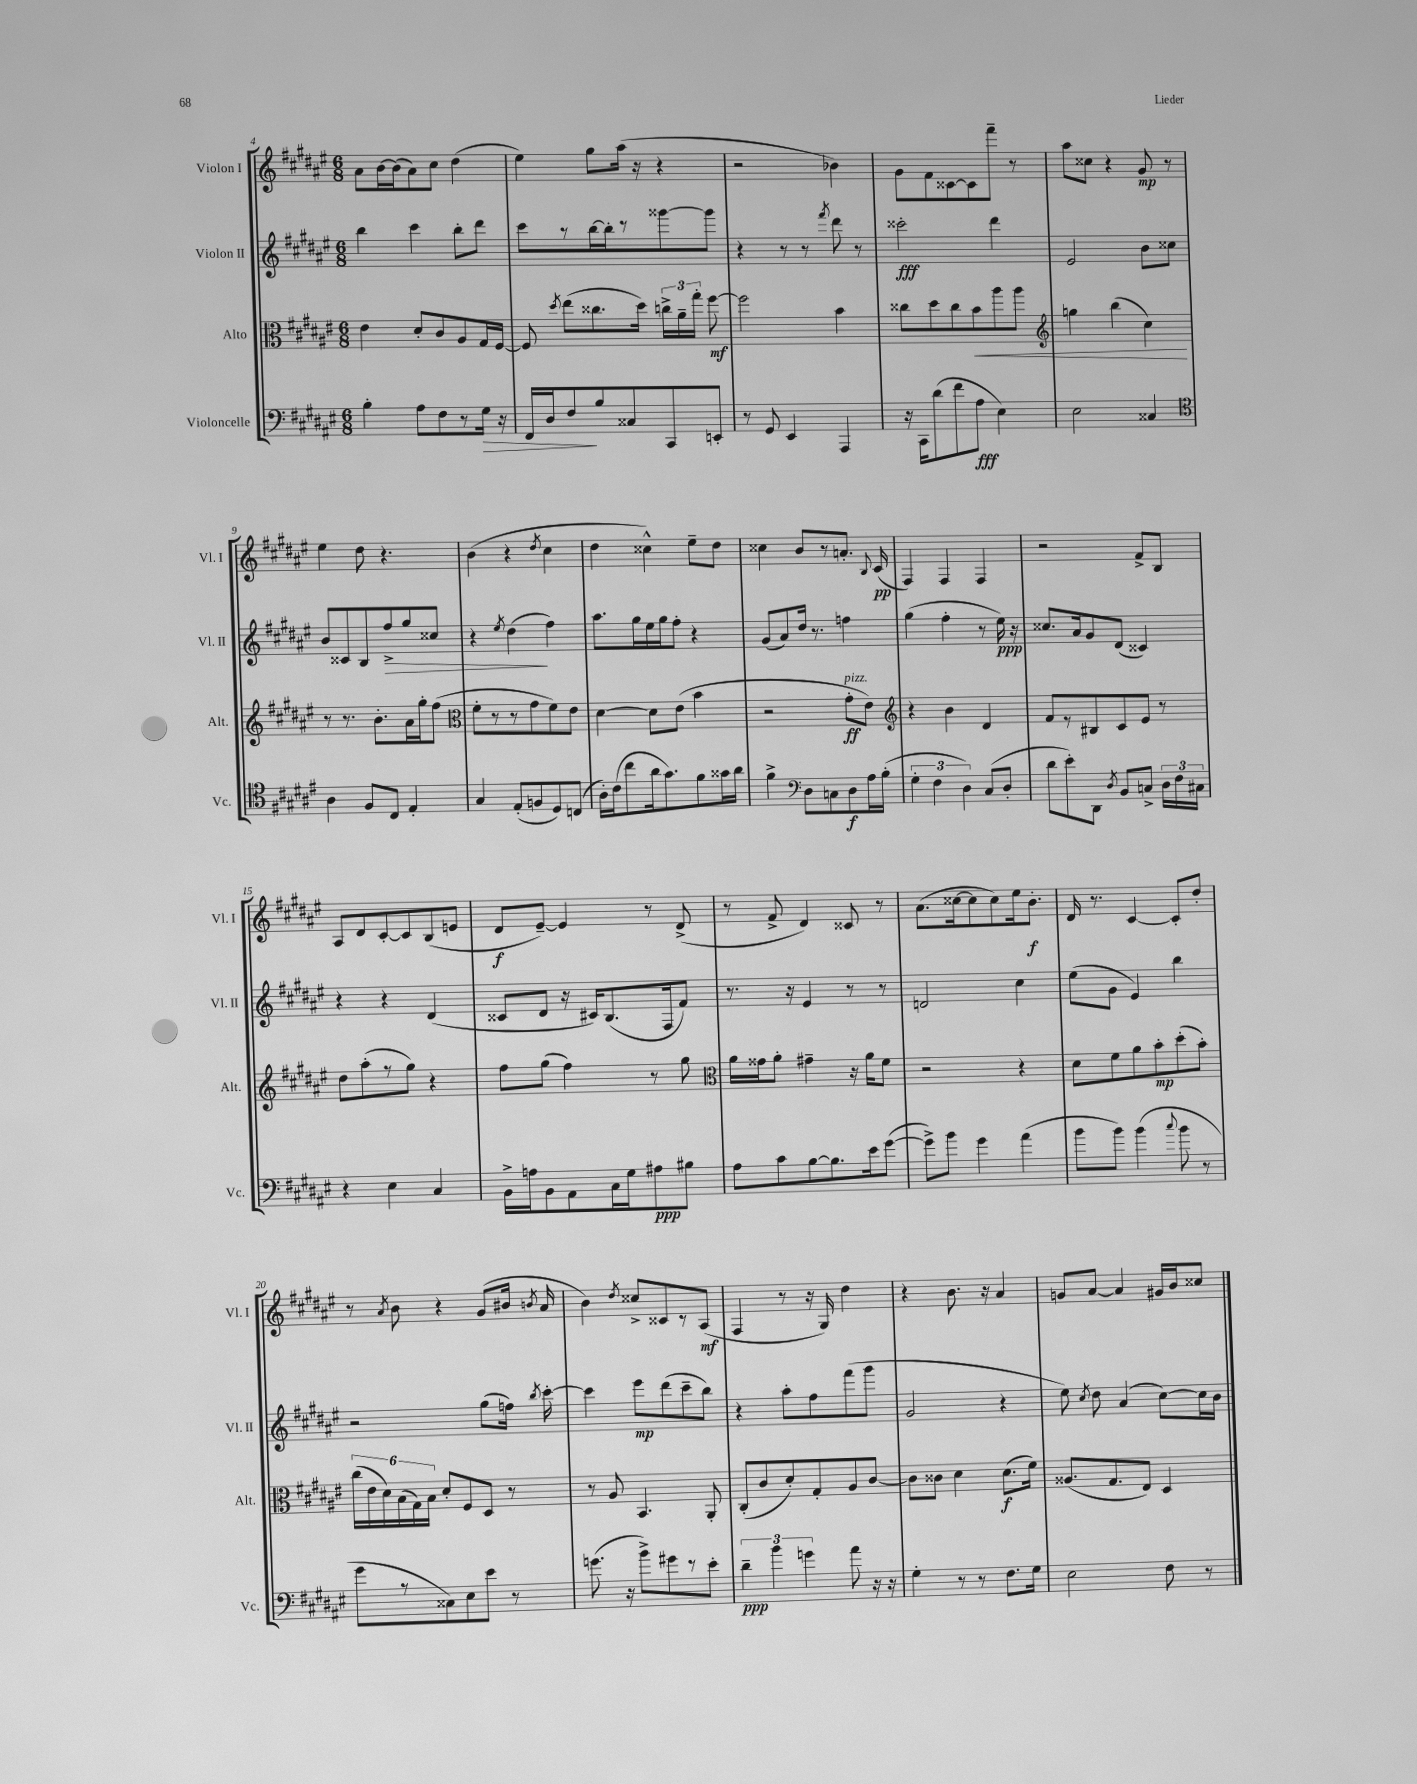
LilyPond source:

<<
\new StaffGroup <<
\new Staff = "s0" \with { instrumentName = "Violon I" shortInstrumentName = "Vl. I" } {
    \clef treble \key fis \major \numericTimeSignature \time 6/8
    \autoBeamOff ais'8[ b'16~ b'16( ais'8) cis''8] dis''4( |
    eis''4) gis''8[ ais''16]( r16 r4 |
    r2 bes'4) |
    gis'8[ fis'8 cisis'8~ cisis'8 fis'''8]-- r8 |
    ais''8[ cisis''8] r4 gis'8\mp r8 |
    eis''4 dis''8 r4. |
    b'4( r4 \acciaccatura { dis''8 } cis''4 |
    dis''4 cisis''4-^) eis''8[-- dis''8] |
    cisis''4 b'8[ r8 a'8.]-. \appoggiatura { b8 } cis'16\pp( |
    fis4) fis4 fis4 |
    r2 fis'8[-> b8] |
    ais8[ dis'8 cis'8~-. cis'8 b8( e'8] |
    dis'8[\f eis'8]~--) eis'4 r8 dis'8->( |
    r8 fis'8-> dis'4) cisis'8 r8 |
    ais'8.[( cisis''16~ cisis''8 cisis''8) eis''16 b'8.]-.\f |
    dis'16 r8. cis'4~ cis'8[-. dis''8]-. |
    r8 \acciaccatura { ais'8 } b'8 r4 gis'8[( bis'16] \acciaccatura { b'8 } ais'16 |
    b'4) \acciaccatura { dis''8 } cisis''8[-> cisis'8 r8 ais8]\mf( |
    fis4 r8 r16 gis16) dis''4 |
    r4 b'8. r16 ais'4 |
    g'8[ ais'8]~ ais'4 gis'16[ b'16 cisis''8] \bar "|." |
}
\new Staff = "s1" \with { instrumentName = "Violon II" shortInstrumentName = "Vl. II" } {
    \clef treble \key fis \major \numericTimeSignature \time 6/8
    \autoBeamOff b''4 cis'''4 b''8[-. dis'''8] |
    cis'''8[ r8 b''16~ b''16-. r8 gisis'''8~ gisis'''8] |
    r4 r8 r8 \acciaccatura { fis'''8 } dis'''8 r8 |
    cisis'''2-.\fff dis'''4 |
    eis'2 b'8[ cisis''8] |
    b'8[ cisis'8 b8 fis''8->\> gis''8 cisis''8] |
    r4 \acciaccatura { eis''8 } dis''4\!( fis''4) |
    ais''8.[ gis''16 eis''16 gis''16 fis''8]-. r4 |
    gis'8[( ais'8) dis''16] r8. f''4 |
    gis''4( fis''4-. r8 eis''16\ppp) r16 |
    cisis''8.[ ais'16 gis'8 dis'8]( cisis'4) |
    r4 r4 dis'4( |
    cisis'8[ dis'8] r16 cis'16[) b8.( fis16 fis'8]) |
    r8. r16 eis'4 r8 r8 |
    d'2 cis''4 |
    eis''8[( gis'8] eis'4) b''4 |
    r2 gis''8[( f''16]) \acciaccatura { b''8 } cis'''16~-. |
    cis'''4 eis'''8[\mp dis'''8( cis'''8-- b''8]) |
    r4 ais''8[-. fis''8 fis'''8( gis'''8] |
    gis'2 r4 |
    eis''8) \acciaccatura { cis''8 } dis''8 ais'4( cis''8[~) cis''16 b'16] \bar "|." |
}
\new Staff = "s2" \with { instrumentName = "Alto" shortInstrumentName = "Alt." } {
    \clef alto \key fis \major \numericTimeSignature \time 6/8
    \autoBeamOff eis'4 dis'8[-. cis'8 ais8 gis16 fis16]~ |
    fis8 \acciaccatura { dis''8 } eis''8[( cisis''8. dis''16]) \tuplet 3/2 { c''16[-> ais'16-- gis''16]-. } fis''8~\mf |
    fis''2 b'4 |
    cisis''8[ dis''8 cisis''8 b'8\< ais''8 ais''8] |
    \clef treble g''4 b''4( cis''4\!) |
    r8 r8. b'8.[-. ais'16 gis''16-. fis''8]( |
    \clef alto fis'8[-. r8 r8 gis'8 fis'8) eis'8] |
    dis'4~ dis'8[ eis'8]( b'4 |
    r2 gis'8[-.\ff^\markup { \italic "pizz." } eis'8]) |
    \clef treble r4 b'4 dis'4 |
    fis'8[ r8 bis8 cis'8 eis'8] r8 |
    dis''8[ ais''8-.( r8 gis''8]) r4 |
    fis''8[ gis''8]( fis''4) r8 gis''8 |
    \clef alto ais'16[ gisis'16 ais'8]-. gis'4-- r16 ais'16[ fis'8] |
    r2 r4 |
    dis'8[ fis'8 ais'8 b'8-.\mp dis''8-.( b'8]-.) |
    \tuplet 6/4 { cis''16[( eis'16 dis'16) b16( gis16) b16] } dis'8[-. fis8 dis8] r8 |
    r8 ais8 b,4. ais,8-. |
    cis8[-.( cis'8 dis'8-.) gis8-. ais8 cis'8]~ |
    cis'8[ cisis'8] dis'4 dis'8.[\f( fis'16]) |
    aisis8.[( gis8. eis8]) dis4 \bar "|." |
}
\new Staff = "s3" \with { instrumentName = "Violoncelle" shortInstrumentName = "Vc." } {
    \clef bass \key fis \major \numericTimeSignature \time 6/8
    \autoBeamOff b4-. ais8[ fis8 r8 gis16]\> r16 |
    fis,16[ dis16 fis8\! b8 cisis8 cis,8 e,8]-. |
    r8 gis,8 eis,4 ais,,4 |
    r16 cis,16[ dis'8( fis'8 ais8]\fff eis4) |
    eis2 cisis4 |
    \clef tenor ais4 fis8[ cis8] eis4-. |
    gis4 eis8[-.( f8 dis8) c8]( |
    ais16[-.) cis'16( cis''8 ais'16 gis'8.) fis'8 gisis'16 ais'16] |
    fis'4-> \clef bass dis8[ c8 dis8\f ais16 b16]-.( |
    \tuplet 3/2 { gis4-. fis4 dis4) } cis8[( dis8]-. |
    dis'8[ eis'8-.) dis,8] \acciaccatura { dis8 } b,8[ c8]-> \tuplet 3/2 { dis16[ fis16 cis16] } |
    r4 eis4 cis4 |
    b,16[-> a16 b,8 ais,8 cis16 gis16 ais8\ppp bis8] |
    ais8[ cis'8 b8~ b8. eis'16 gis'8]~( |
    gis'8[->) b'8] gis'4 ais'4( |
    b'8[ b'8]) b'4( \appoggiatura { cis''8 } b'8 r8 |
    gis'8[ r8 cisis8) eis8 eis'8] r8 |
    g'8.( r16 b'8[->) gis'8 r8 eis'8]-. |
    \tuplet 3/2 { dis'4--\ppp b'4 g'4 } ais'8 r16 r16 |
    gis4-. r8 r8 fis8.[ gis16] |
    eis2 fis8 r8 \bar "|." |
}
>>
>>
\layout { \context { \Score currentBarNumber = #4 } }
